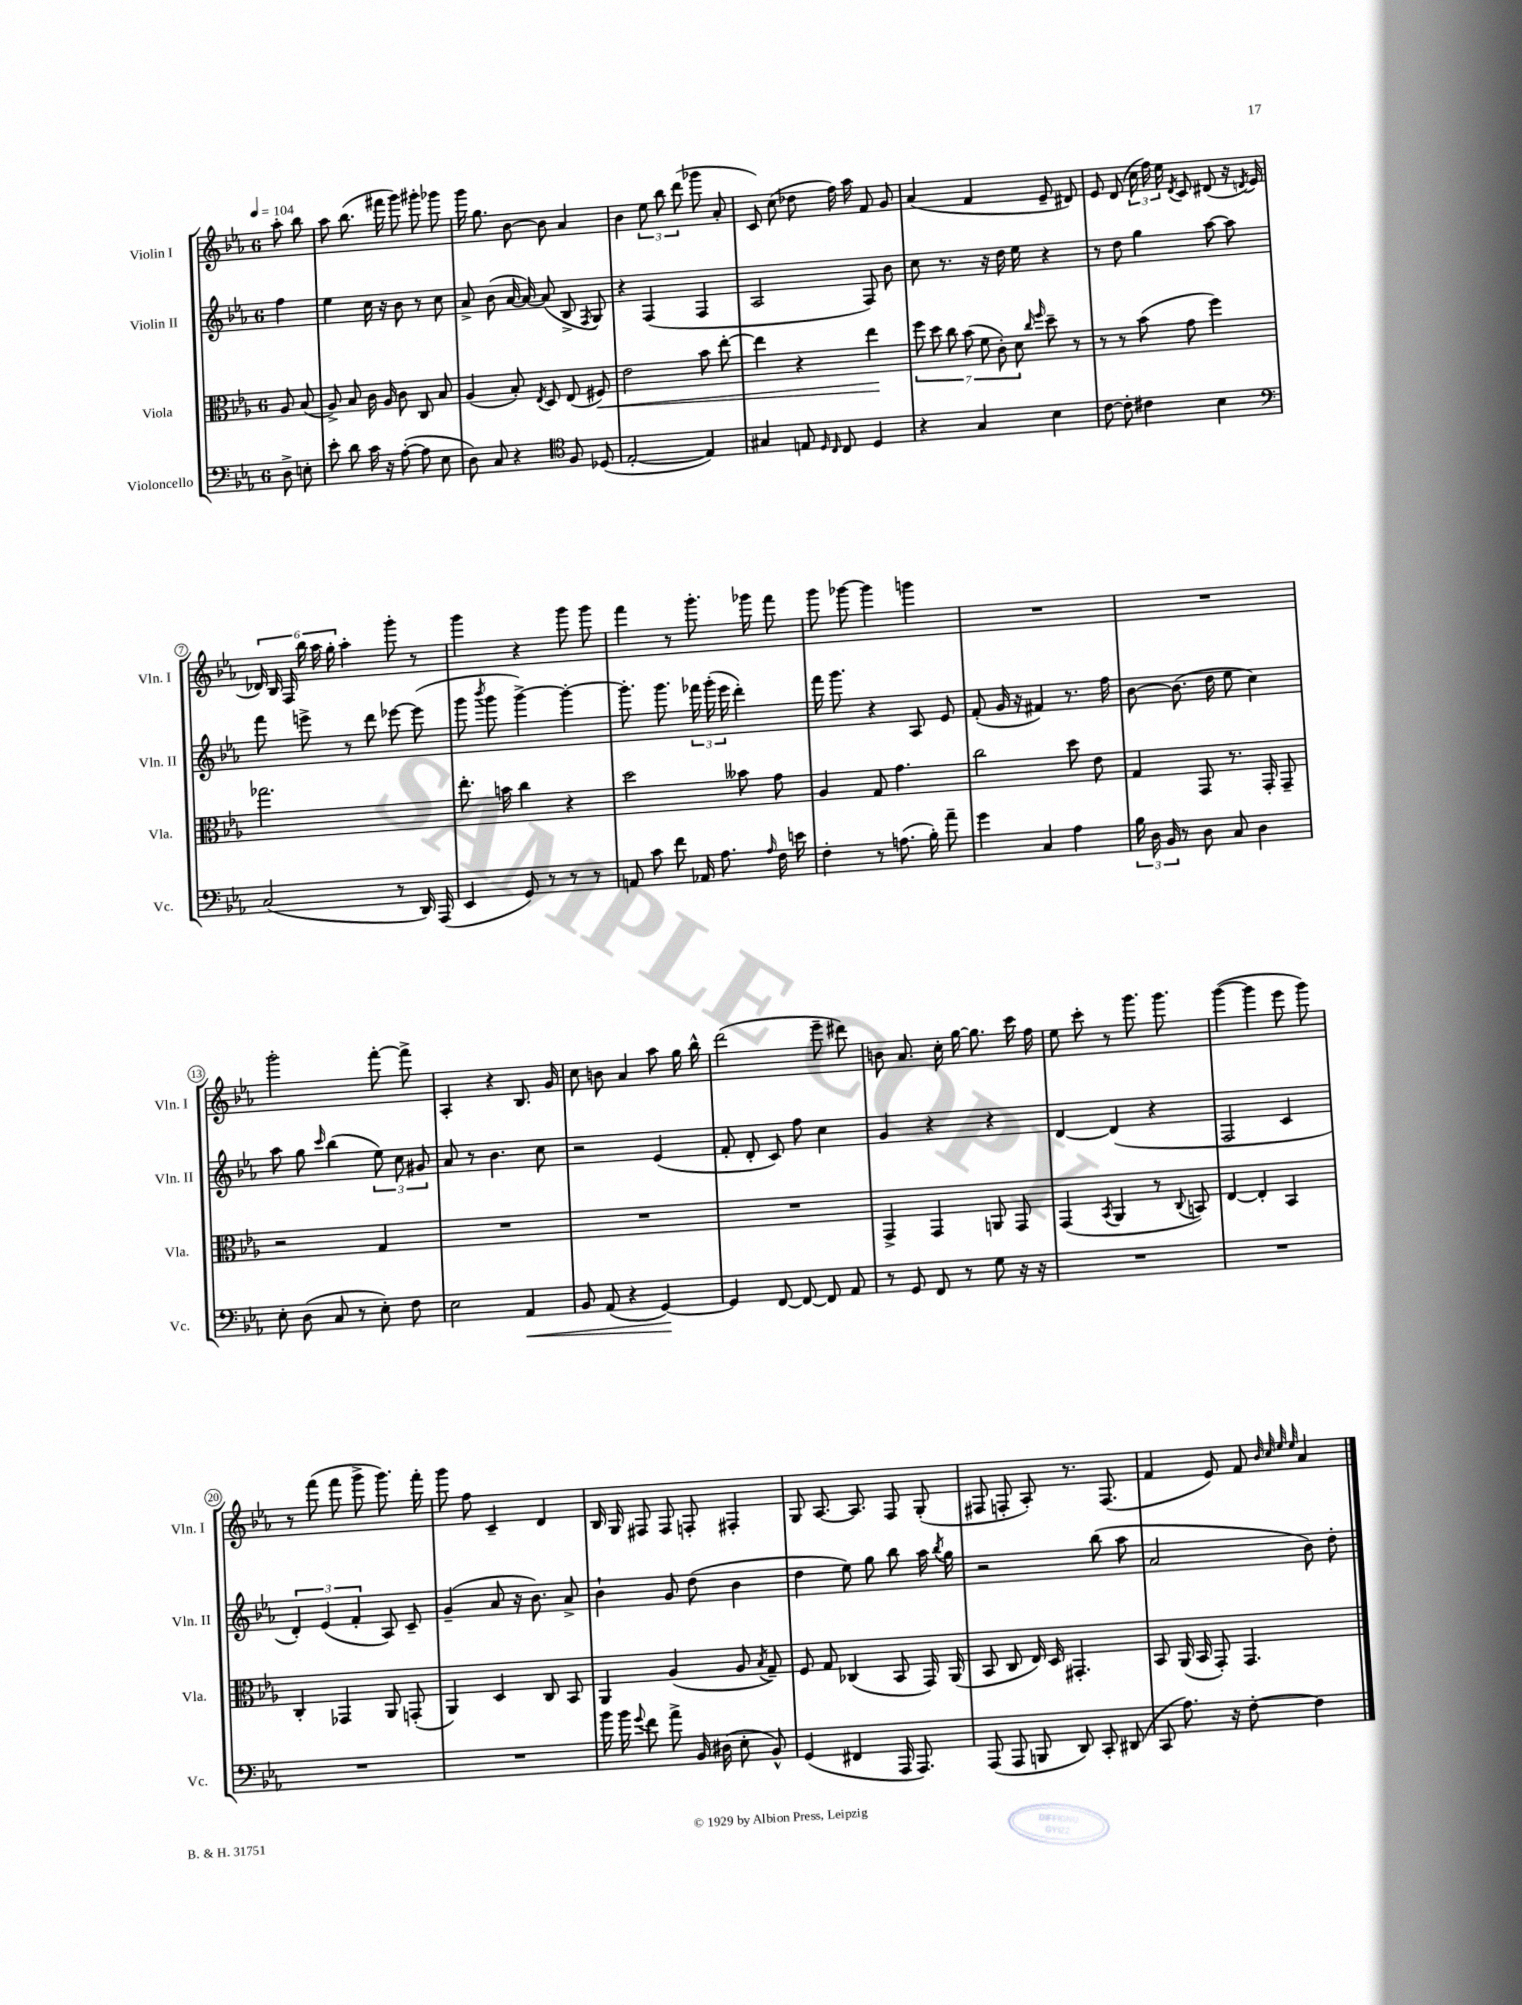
<<
\new StaffGroup <<
\new Staff = "s0" \with { instrumentName = "Violin I" shortInstrumentName = "Vln. I" } {
    \clef treble \key ees \major \once \override Staff.TimeSignature.style = #'single-digit \time 6/8 \partial 4 \tempo 4 = 104
    \autoBeamOff aes''8-. bes''8 |
    aes''8 bes''8.( fis'''16 g'''8) gis'''8-. ges'''8 |
    g'''16 g''8. bes'8~ bes'8 aes'4 |
    bes'4 \tuplet 3/2 { ees''8 bes''8 d'''8( } ges'''8 aes'8-. |
    c'8) c''8( des''8 f''16) aes''16 f'8 g'8 |
    aes'4( f'4 ees'8-- dis'8) |
    ees'8 d'8( \tuplet 3/2 { c''16 f''16) ees''16 } \acciaccatura { d'8 } c'8 dis'8( r16 \acciaccatura { d'8 } ees'16 |
    \tuplet 6/4 { des'16) bes16 f16 bes''16 aes''16 g''16-. } aes''4-. g'''8-. r8 |
    g'''4 r4 g'''8 g'''8 |
    f'''4 r8 g'''8.-. ges'''16 f'''8 |
    g'''8 ges'''8~ ges'''4 g'''4 |
    R2. |
    R2. |
    g'''2-. f'''8~-. f'''8-> |
    aes4-. r4 bes8. g'16 |
    c''8 b'8 aes'4 aes''8 g''16 bes''16-^ |
    d'''2( ees'''8-- dis'''8) |
    b'8 aes'8. c''16-. g''16~ g''8. c'''16 f''16 |
    ees''8 c'''8-. r8 g'''8. g'''8. |
    g'''4~( g'''4 ees'''8 g'''8) |
    r8 f'''8( f'''8 g'''8-> g'''8.) f'''16-. |
    g'''8 f''8 c'4-- d'4 |
    bes16 g16 fis8 fis8 f8-. fis4-. |
    g8 aes8.~ aes8. f8 g8-.( |
    fis8 f8-. aes8-.) r8. f8.( |
    f'4 ees'8) f'8 \grace { bes'32 c''32 ees''32 ees''32 } aes'4 \bar "|." |
}
\new Staff = "s1" \with { instrumentName = "Violin II" shortInstrumentName = "Vln. II" } {
    \clef treble \key ees \major \once \override Staff.TimeSignature.style = #'single-digit \time 6/8 \partial 4
    \autoBeamOff f''4 |
    ees''4 c''16 r16 bes'8 r8 c''8 |
    aes'8-> bes'8( aes'16~ aes'16~) aes'8( bes8-> \acciaccatura { f8 } g8) |
    r4 f4( f4 |
    aes2 f8) bes'8 |
    c''8 r8. r16 d''16 ees''16 r4 |
    r8 d''8 g''4 aes''8~ aes''8 |
    f'''8 e'''8-> r8 d'''8 ees'''8~ ees'''8( |
    g'''8 \acciaccatura { bes'''8 } g'''8 g'''4~->) g'''4~-. |
    g'''8.-. g'''8. \tuplet 3/2 { fes'''16 g'''16-.( ees'''16 } d'''4-.) |
    f'''16 g'''8. r4 aes8 ees'8 |
    f'8-.( g'16 r16 fis'4) r8. f''16 |
    bes'8~ bes'8.( d''16 ees''8 c''4) |
    aes''8 g''8 \grace { c'''16 } bes''4( \tuplet 3/2 { ees''8) c''8 gis'8 } |
    aes'8 r8 bes'4. c''8 |
    r2 ees'4( |
    f'8-. d'8-. c'8) f''8 c''4 |
    g'4 r4 r4 |
    d'4~ d'4( r4 |
    f2 c'4 |
    \tuplet 3/2 { d'4-.) ees'4( f'4-. } aes8) c'8-- |
    g'4--( aes'8 r16 bes'8.) aes'8-> |
    bes'4-! g'8 d''8( bes'4 |
    d''4 ees''8) g''8 bes''8 aes''16 \acciaccatura { bes''8 } g''16 |
    r2 bes''8( aes''8 |
    aes'2 bes'8) d''8-. \bar "|." |
}
\new Staff = "s2" \with { instrumentName = "Viola" shortInstrumentName = "Vla." } {
    \clef alto \key ees \major \once \override Staff.TimeSignature.style = #'single-digit \time 6/8 \partial 4
    \autoBeamOff aes8 bes8( |
    aes8->) bes8 c'16 aes16 c'8 c8 bes8 |
    aes4( bes8-.) \acciaccatura { ees8 } d8 ees8( fis8\<) |
    ees'2 bes'8 ees''8~-. |
    ees''4 r4 ees''4\! |
    \tuplet 7/4 { f''8 d''8 c''8 bes'8( f'8 c'8-.) d'8 } \grace { c''16 f''16 } d''8-- r8 |
    r8 r8 bes'8( g'8 f''4) |
    ges''2. |
    ees''8.-. b'16 c''4 r4 |
    d''2 beses'8 g'8 |
    aes4 g8 g'4. |
    c''2 d''8 ees'8 |
    g4 g,8 r8. g,16-. g,8-- |
    r2 g4 |
    R2. |
    R2. |
    R2. |
    g,4-> g,4 a,8 g,8 |
    g,4( \acciaccatura { bes,8 } aes,4 r8 \appoggiatura { c8 } b,8) |
    ees4~ ees4-. bes,4 |
    c4-. ges,4 aes,8 g,8-.( |
    aes,4) d4 c8 bes,8 |
    aes,4 aes4( aes8 \acciaccatura { bes8 } g8--) |
    f8 g8 ces4( bes,8 g,16) aes,16( |
    bes,8 c8 ees16) d16 gis,4.-. |
    bes,8 aes,16( bes,16 g,8-.) g,4. \bar "|." |
}
\new Staff = "s3" \with { instrumentName = "Violoncello" shortInstrumentName = "Vc." } {
    \clef bass \key ees \major \once \override Staff.TimeSignature.style = #'single-digit \time 6/8 \partial 4
    \autoBeamOff d8-> e8-. |
    ees'8-. d'8 c'16 r16 aes8~-.( aes8 ees8 |
    d8) c8 r4 \clef tenor f8 des8( |
    ees2~-. ees4) |
    gis4 e8 \grace { d16 c16 } c8 d4 |
    r4 g4 bes4 |
    c'8~ c'8-. cis'4 bes4 |
    \clef bass c2( r8 d,16) aes,,16( |
    ees,4 g,8) r8 r8 r8 |
    a,8 c'8 f'8 aes,16 aes8. \grace { aes16 } f16 e'16 |
    f4-. r8 a8.( bes16-.) aes'8-- |
    g'4 c4 aes4 |
    \tuplet 3/2 { bes16 d16 bes,16 } r8 d8 c8 d4 |
    ees8-. d8( c8 r8 ees8-.) f8 |
    ees2 aes,4\< |
    bes,8 aes,8( r4 g,4~\!) |
    g,4 f,8~ f,8~ f,8 aes,8 |
    r8 g,8 f,8 r8 g8 r16 r16 |
    R2. |
    R2. |
    R2. |
    R2. |
    bes'16 bes'16 \appoggiatura { g'8 } f'8 aes'8-> bes,16 dis16( ees8-. bes,8-^) |
    g,4( fis,4 aes,,16 aes,,8.) |
    aes,,8( aes,,8 b,,8 d,8) c,8-. dis,8( |
    c,8 aes8.) r16 f8~-. f4 \bar "|." |
}
>>
>>
\layout { \context { \Score \override BarNumber.stencil = #(make-stencil-circler 0.1 0.3 ly:text-interface::print) } }
